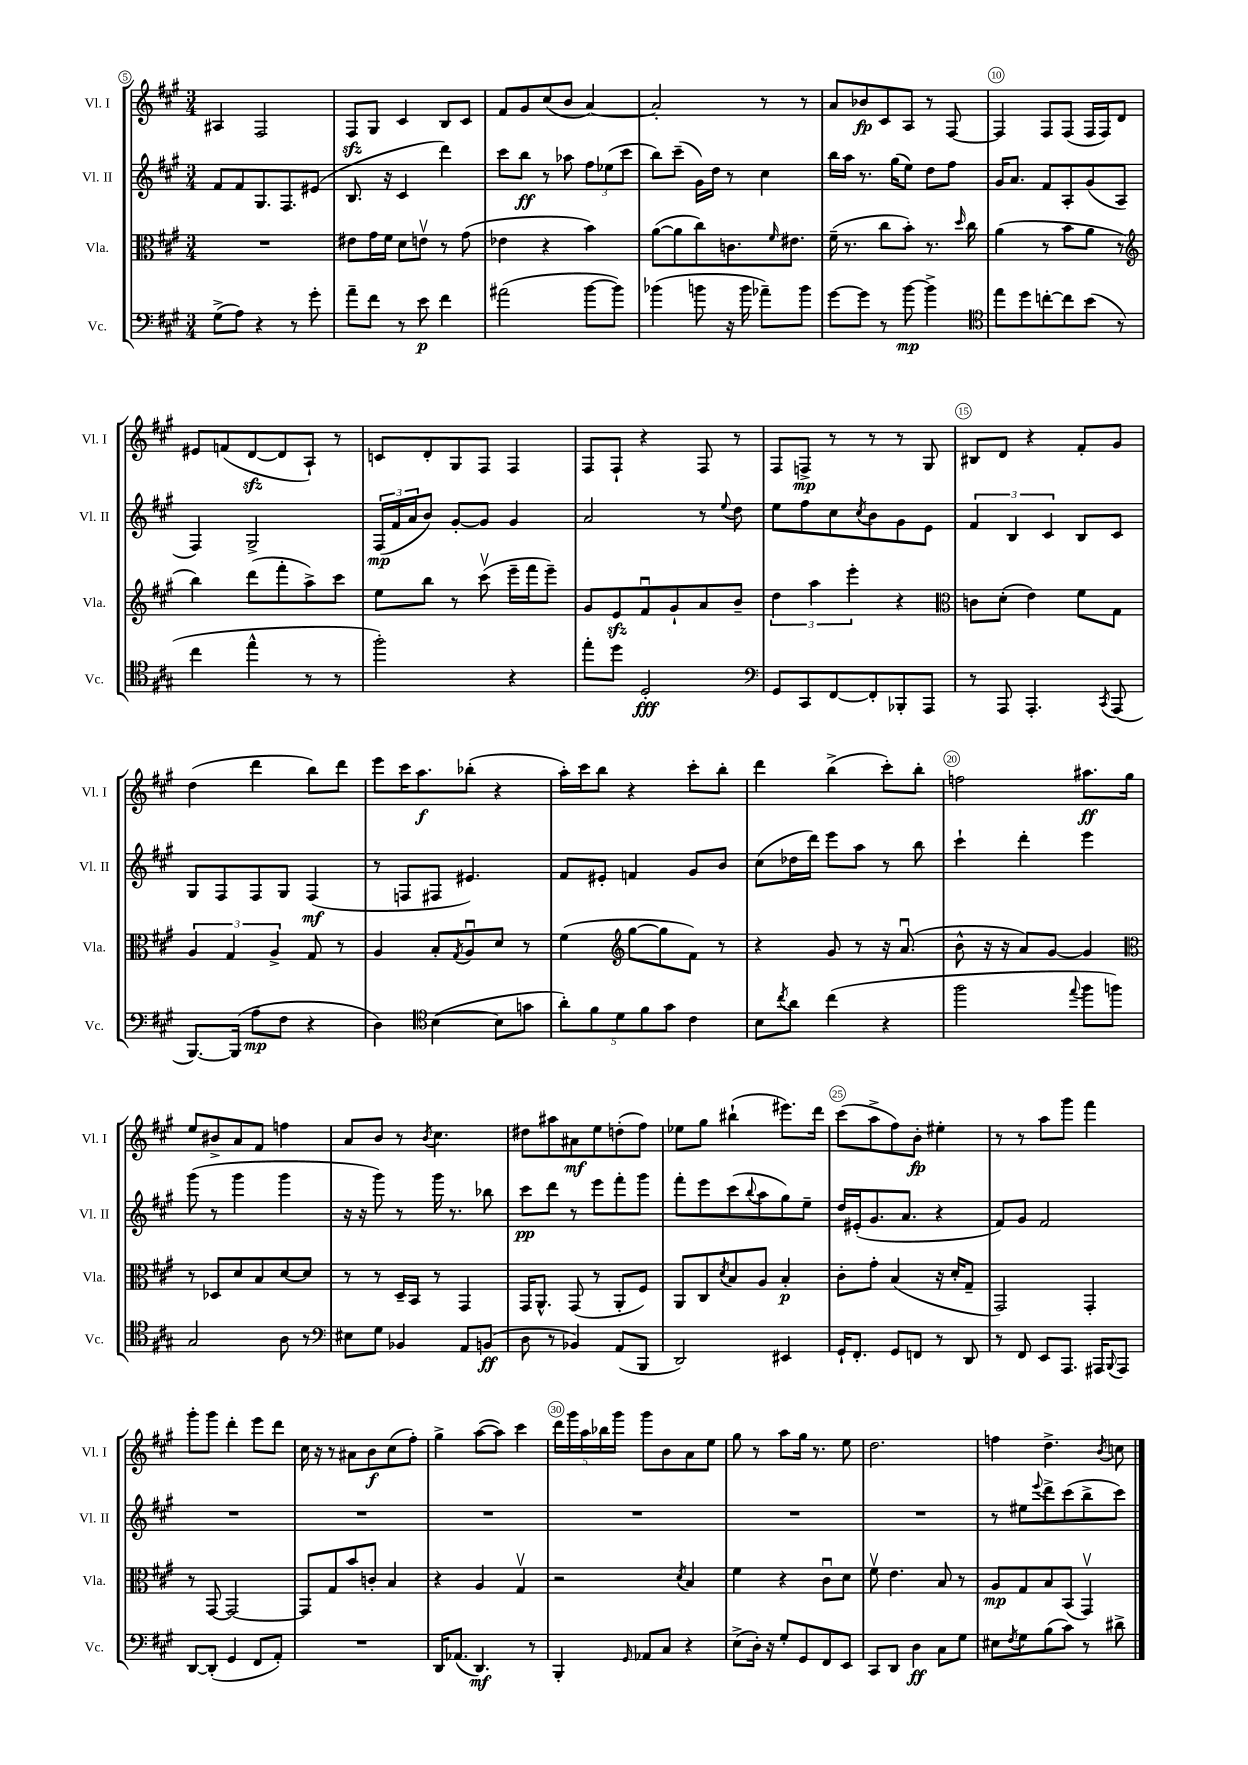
<<
\new StaffGroup <<
\new Staff = "s0" \with { instrumentName = "Vl. I" shortInstrumentName = "Vl. I" } {
    \clef treble \key a \major \numericTimeSignature \time 3/4
    ais4 fis2 |
    fis8\sfz gis8 cis'4 b8 cis'8 |
    fis'8 gis'8 cis''8( b'8 a'4~) |
    a'2-. r8 r8 |
    a'8 bes'8\fp cis'8 a8 r8 fis8~ |
    fis4 fis8 fis8( fis16 fis16) d'8 |
    eis'8 f'8( d'8~\sfz d'8 a8-!) r8 |
    c'8 d'8-. gis8 fis8 fis4 |
    fis8 fis8-! r4 fis8 r8 |
    fis8 f8->\mp r8 r8 r8 gis8 |
    bis8 d'8 r4 fis'8-. gis'8 |
    d''4( d'''4 b''8) d'''8 |
    e'''8 cis'''16 a''8.\f bes''8-.( r4 |
    a''16-.) cis'''16 b''8 r4 cis'''8-. b''8-. |
    d'''4 b''4->( cis'''8-.) b''8-. |
    f''2 ais''8.\ff gis''16 |
    e''8 bis'8-> a'8 fis'8 f''4 |
    a'8 b'8 r8 \acciaccatura { b'8 } cis''4. |
    dis''8 ais''8 ais'8\mf e''8 d''8-.( fis''8) |
    ees''8 gis''8 bis''4-!( eis'''8.) d'''16 |
    cis'''8( a''8-> fis''8) b'8-.\fp eis''4-. |
    r8 r8 a''8 gis'''8 fis'''4 |
    gis'''8-. gis'''8 d'''4-. e'''8 d'''8 |
    cis''16 r16 r8 ais'8 b'8\f cis''8( fis''8-.) |
    gis''4-> a''8~( a''8) cis'''4 |
    \tuplet 5/4 { d'''16 gis'''16 a''16 bes''16 gis'''16 } gis'''8 b'8 a'8 e''8 |
    gis''8 r8 a''8 gis''16 r8. e''8 |
    d''2. |
    f''4 d''4.-> \acciaccatura { b'8 } c''8 \bar "|." |
}
\new Staff = "s1" \with { instrumentName = "Vl. II" shortInstrumentName = "Vl. II" } {
    \clef treble \key a \major \numericTimeSignature \time 3/4
    fis'8 fis'8 gis8. fis8. eis'8( |
    b8. r16 cis'4 d'''4) |
    cis'''8 b''8\ff r8 aes''8 \tuplet 3/2 { fis''8 ees''8( cis'''8 } |
    b''8) cis'''8--( gis'16) d''16 r8 cis''4 |
    b''16 a''16 r8. gis''16( e''8) d''8 fis''8 |
    gis'16 a'8. fis'8 a8-. gis'8( a8 |
    fis4) gis2-> |
    \tuplet 3/2 { fis16\mp( fis'16 a'16 } b'8) gis'8~-. gis'8 gis'4 |
    a'2 r8 \appoggiatura { e''8 } d''8 |
    e''8 fis''8 cis''8 \acciaccatura { cis''8 } b'8 gis'8 e'8 |
    \tuplet 3/2 { fis'4 b4 cis'4 } b8 cis'8 |
    gis8 fis8 fis8 gis8 fis4\mf( |
    r8 f8 fis8 eis'4.) |
    fis'8 eis'8-. f'4 gis'8 b'8 |
    cis''8( des''16 d'''16) e'''8 a''8 r8 b''8 |
    cis'''4-! d'''4-. e'''4 |
    gis'''8( r8 gis'''4 gis'''4 |
    r16 r16 gis'''8) r8 gis'''16 r8. bes''8 |
    cis'''8\pp d'''8 r8 e'''8 fis'''8-. gis'''8 |
    fis'''8-. e'''8 cis'''8( \appoggiatura { b''8 } a''8 gis''8) e''8-- |
    d''16 eis'16-.( gis'8. a'8. r4 |
    fis'8) gis'8 fis'2 |
    R2. |
    R2. |
    R2. |
    R2. |
    R2. |
    R2. |
    r8 eis''8 \appoggiatura { e'''8 } d'''8-> cis'''8( b''8-> cis'''8) \bar "|." |
}
\new Staff = "s2" \with { instrumentName = "Vla." shortInstrumentName = "Vla." } {
    \clef alto \key a \major \numericTimeSignature \time 3/4
    R2. |
    eis'8 gis'16 fis'16 d'8 e'8\upbow r8 gis'8( |
    ees'4 r4 b'4) |
    a'8~( a'8 cis''8) c'8. \grace { fis'16 } eis'8. |
    fis'16--( r8. cis''8 b'8-.) r8. \grace { d''16 } cis''16 |
    a'4( r8 b'8 a'8 r8 |
    \clef treble b''4) d'''8( fis'''8-. a''8->) cis'''8 |
    e''8 b''8 r8 cis'''8\upbow( e'''16-- fis'''16 e'''8--) |
    gis'8 e'8\sfz fis'8\downbow gis'8-! a'8 b'8-- |
    \tuplet 3/2 { d''4 a''4 e'''4-. } r4 |
    \clef alto c'8 d'8-.( e'4) fis'8 gis8 |
    \tuplet 3/2 { a4 gis4 a4-> } gis8 r8 |
    a4 b8-. \acciaccatura { gis8 } a8\downbow d'8 r8 |
    fis'4( \clef treble gis''8~ gis''8 fis'8) r8 |
    r4 gis'8 r8 r16 a'8.\downbow( |
    b'8-^ r16 r16 a'8) gis'8~ gis'4 |
    \clef alto r8 des8 d'8 b8 d'8~ d'8 |
    r8 r8 d16-- b,16 r8 gis,4 |
    gis,16 a,8.-^ gis,8( r8 a,8-. fis8) |
    a,8 cis8 \acciaccatura { d'8 } b8 a8 b4-.\p |
    cis'8-. gis'8-. b4( r16 d'16-. gis8-- |
    gis,2) gis,4-. |
    r8 gis,8~ gis,2~ |
    gis,8 gis8 b'8 c'8-. b4 |
    r4 a4 gis4\upbow |
    r2 \acciaccatura { d'8 } b4 |
    fis'4 r4 cis'8\downbow d'8 |
    fis'8\upbow e'4. b8 r8 |
    a8\mp gis8 b8 b,8( gis,4\upbow) \bar "|." |
}
\new Staff = "s3" \with { instrumentName = "Vc." shortInstrumentName = "Vc." } {
    \clef bass \key a \major \numericTimeSignature \time 3/4
    gis8->( a8) r4 r8 gis'8-. |
    a'8-- fis'8 r8 e'8\p fis'4 |
    ais'2( b'8~ b'8) |
    bes'4( b'8 r16 b'16 aes'8--) b'8 |
    gis'8~ gis'8 r8 b'8~\mp b'4-> |
    \clef tenor e''8 d''8 c''8~-. c''8 b'8( r8 |
    cis''4 e''4-^ r8 r8 |
    fis''2-.) r4 |
    e''8-. d''8 d2-.\fff |
    \clef bass gis,8 cis,8 fis,8~ fis,8-. bes,,8-. a,,8 |
    r8 a,,8 a,,4.-. \acciaccatura { cis,8 } a,,8( |
    b,,8.~) b,,16( a8--\mp fis8 r4 |
    d4) \clef tenor b4~( b8 g'8 |
    \tuplet 5/4 { a'8-.) fis'8 d'8 fis'8 gis'8 } cis'4 |
    b8 \acciaccatura { cis''8 } a'8 cis''4( r4 |
    fis''2 \appoggiatura { e''8 } fis''8 f''8) |
    gis2 a8 r8 |
    \clef bass eis8 gis8 bes,4 a,8 b,8\ff( |
    d8 r8 bes,4) a,8( b,,8 |
    d,2) eis,4 |
    gis,16-! fis,8.-. gis,8 f,8 r8 d,8 |
    r8 fis,8 e,8 a,,8. ais,,16 \appoggiatura { b,,8 } ais,,8 |
    d,8~ d,8-.( gis,4 fis,8 a,8-.) |
    R2. |
    d,16 aes,8.( d,4.\mf) r8 |
    b,,4-. \grace { gis,16 } aes,8 cis8 r4 |
    e8->( d16-.) r16 gis8-. gis,8 fis,8 e,8 |
    cis,8 d,8 d4\ff cis8 gis8 |
    eis8 \acciaccatura { fis8 } gis8 b8( cis'8) r8 dis'8-> \bar "|." |
}
>>
>>
\layout { \context { \Score currentBarNumber = #5 \override BarNumber.break-visibility = ##(#f #t #t) barNumberVisibility = #(every-nth-bar-number-visible 5) \override BarNumber.stencil = #(make-stencil-circler 0.1 0.3 ly:text-interface::print) } }
